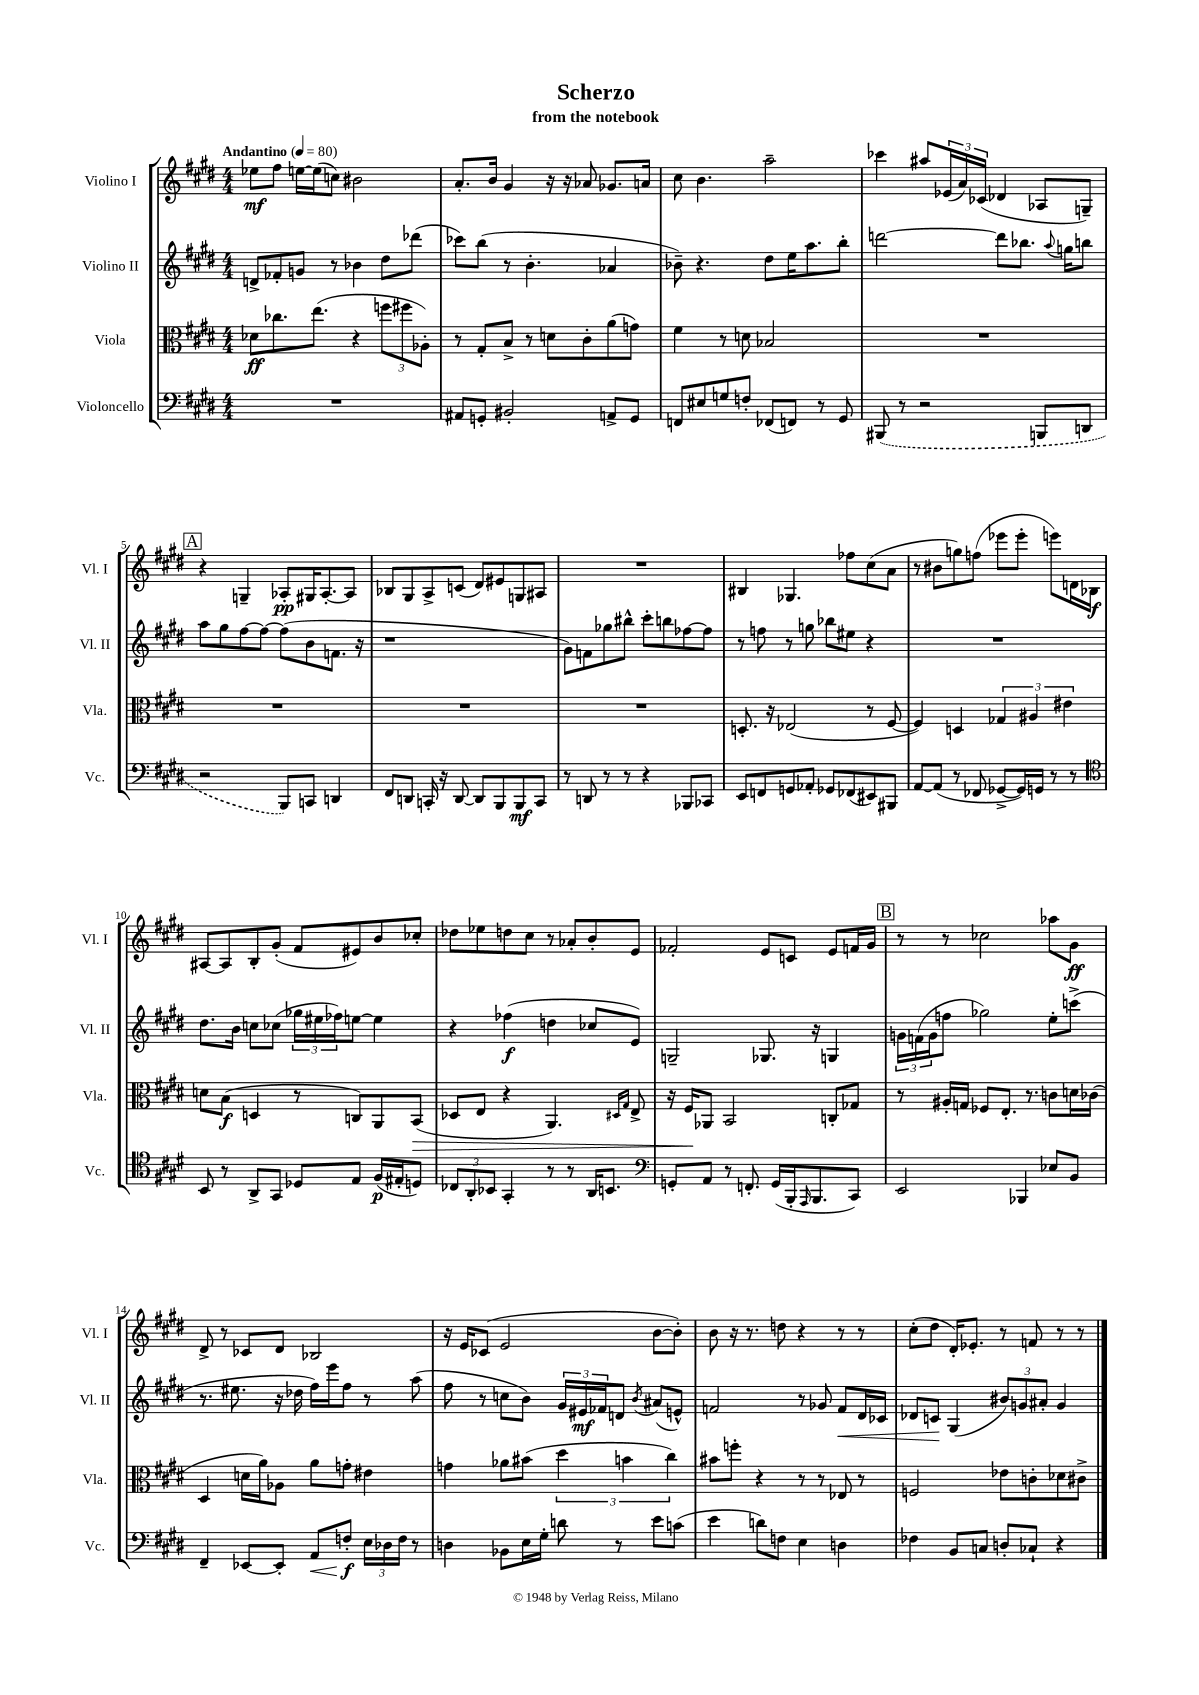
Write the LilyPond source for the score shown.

\header { title = "Scherzo" subtitle = "from the notebook" }
<<
\new StaffGroup <<
\new Staff = "s0" \with { instrumentName = "Violino I" shortInstrumentName = "Vl. I" } {
    \clef treble \key e \major \numericTimeSignature \time 4/4 \tempo "Andantino" 4 = 80
    ees''8\mf fis''8 e''16~ e''16( c''8) bis'2 |
    a'8.-. b'16 gis'4 r16 r16 aes'8 ges'8. a'16 |
    cis''8 b'4. a''2-- |
    ces'''4 ais''8 \tuplet 3/2 { ees'16( a'16) ces'16( } des'4 aes8 g8--) |
    \mark \markup { \box "A" } r4 g4-- aes8-.\pp gis16 aes8.~-. aes8 |
    bes8 gis8 a8-> c'8( dis'8) eis'8 g8 ais8 |
    R1 |
    bis4 ges4. fes''8 cis''8( a'8 |
    r8 bis'8 g''8) f''8( ees'''8 ees'''8-. e'''8) d'16 bes16\f |
    ais8~ ais8 b8-. gis'8-.( fis'8 eis'8) b'8 ces''8-. |
    des''8 ees''8 d''8 cis''8 r8 aes'8-. b'8-. e'8 |
    fes'2-. e'8 c'8 e'8 f'16 gis'16 |
    \mark \markup { \box "B" } r8 r8 ces''2 aes''8 gis'8\ff |
    dis'8-> r8 ces'8 dis'8 bes2 |
    r16 e'16 ces'8( e'2 b'8~ b'8-.) |
    b'8 r16 r8. d''8 r4 r8 r8 |
    cis''8-.( dis''8 dis'16-.) ees'8.-. r8 f'8 r8 r8 \bar "|." |
}
\new Staff = "s1" \with { instrumentName = "Violino II" shortInstrumentName = "Vl. II" } {
    \clef treble \key e \major \numericTimeSignature \time 4/4
    d'8-> fes'8-. g'8 r8 bes'4 dis''8 des'''8( |
    ces'''8) b''8( r8 b'4.-. aes'4 |
    bes'8--) r4. dis''8 e''16 a''8. b''8-. |
    d'''2~ d'''8 bes''8. \appoggiatura { a''8 } g''16 b''8 |
    \mark \markup { \box "A" } a''8 gis''8 fis''8~ fis''8~ fis''8( b'8 f'8. r16 |
    r1 |
    gis'8) f'8 ges''8 bis''8-^ cis'''8-. b''8 fes''8~ fes''8 |
    r8 f''8 r8 g''8 bes''8 eis''8 r4 |
    R1 |
    dis''8. b'16 c''8 ces''8( \tuplet 3/2 { ges''16 eis''16 fes''16) } e''8~ e''4 |
    r4 fes''4\f( d''4 ces''8 e'8) |
    g2-- ges8. r16 g4 |
    \mark \markup { \box "B" } \tuplet 3/2 { g'16 f'16( g'16 } f''8 ges''2) e''8-. c'''8->( |
    r8. eis''8. r16 des''16 fis''16) e'''16 fis''8 r8 a''8( |
    fis''8 r8 c''8 b'8) \tuplet 3/2 { gis'16 eis'16\mf fes'16 } d'8 \acciaccatura { b'8 } ais'8( e'8-^) |
    f'2 r8 ges'8 f'8\< dis'16 ces'16 |
    des'8 c'8\! gis4( \tuplet 3/2 { bis'8) g'8 ais'8-. } g'4 \bar "|." |
}
\new Staff = "s2" \with { instrumentName = "Viola" shortInstrumentName = "Vla." } {
    \clef alto \key e \major \numericTimeSignature \time 4/4
    des'8\ff ces''8. e''8.( r4 \tuplet 3/2 { f''8 fis''8 aes8-.) } |
    r8 gis8-. b8-> r8 d'8 cis'8-. a'8( g'8) |
    fis'4 r8 d'8 bes2 |
    R1 |
    \mark \markup { \box "A" } R1 |
    R1 |
    R1 |
    d8.-. r16 ees2( r8 fis8~ |
    fis4) d4 \tuplet 3/2 { ges4 ais4 eis'4 } |
    d'8 b8\f( d4 r8 c8) a,8 b,8\>( |
    des8 e8 r4 a,4.) \grace { dis16 gis16 } e8-> |
    r16 fis16\! aes,8 b,2 c8-. ges8 |
    \mark \markup { \box "B" } r8 ais16-. g16 fes8 e8.-. r8. c'8 d'16 ces'16( |
    dis4 d'16 a'16) aes8 a'8 g'8-. eis'4 |
    g'4 aes'8 bis'8( \tuplet 3/2 { dis''4 b'4 cis''4) } |
    bis'8 f''8-. r4 r8 r8 ees8 r8 |
    f2 ees'8 c'8-. des'8 cis'8-> \bar "|." |
}
\new Staff = "s3" \with { instrumentName = "Violoncello" shortInstrumentName = "Vc." } {
    \clef bass \key e \major \numericTimeSignature \time 4/4
    R1 |
    ais,8 g,8-. bis,2-. a,8-> g,8 |
    f,8 eis8 g8 f8-. fes,8( f,8) r8 gis,8 |
    \once \slurDashed bis,,8( r8 r2 b,,8 d,8 |
    \mark \markup { \box "A" } r2 b,,8) c,8 d,4 |
    fis,8 d,8 c,16-. r16 d,8~ d,8 b,,8 b,,8\mf c,8 |
    r8 d,8 r8 r8 r4 bes,,8 ces,8 |
    e,8 f,8 g,8 aes,8-. ges,8 fes,8( eis,8) bis,,8 |
    a,8~ a,8( r8 fes,8 ges,8~-> ges,16) g,16 r8 r8 |
    \clef tenor b,8 r8 a,8-> gis,8 des8 e8 fis16\p( eis16-. d8) |
    \tuplet 3/2 { ces8 a,8-. bes,8 } gis,4-. r8 r8 a,16 b,8. |
    \clef bass g,8-. a,8 r8 f,8.-. g,16( b,,16-. \grace { a,,16 } b,,8. cis,8) |
    \mark \markup { \box "B" } e,2 bes,,4 ees8 b,8 |
    fis,4-- ees,8~ ees,8-. a,8\< f8-.\f\! \tuplet 3/2 { e16 des16 f16 } r8 |
    d4 bes,8 e16 gis16-. d'8 r8 e'8 c'8( |
    e'4 d'8) f8 e4 d4 |
    fes4 b,8 c8 d8-. ces8-! r4 \bar "|." |
}
>>
>>
